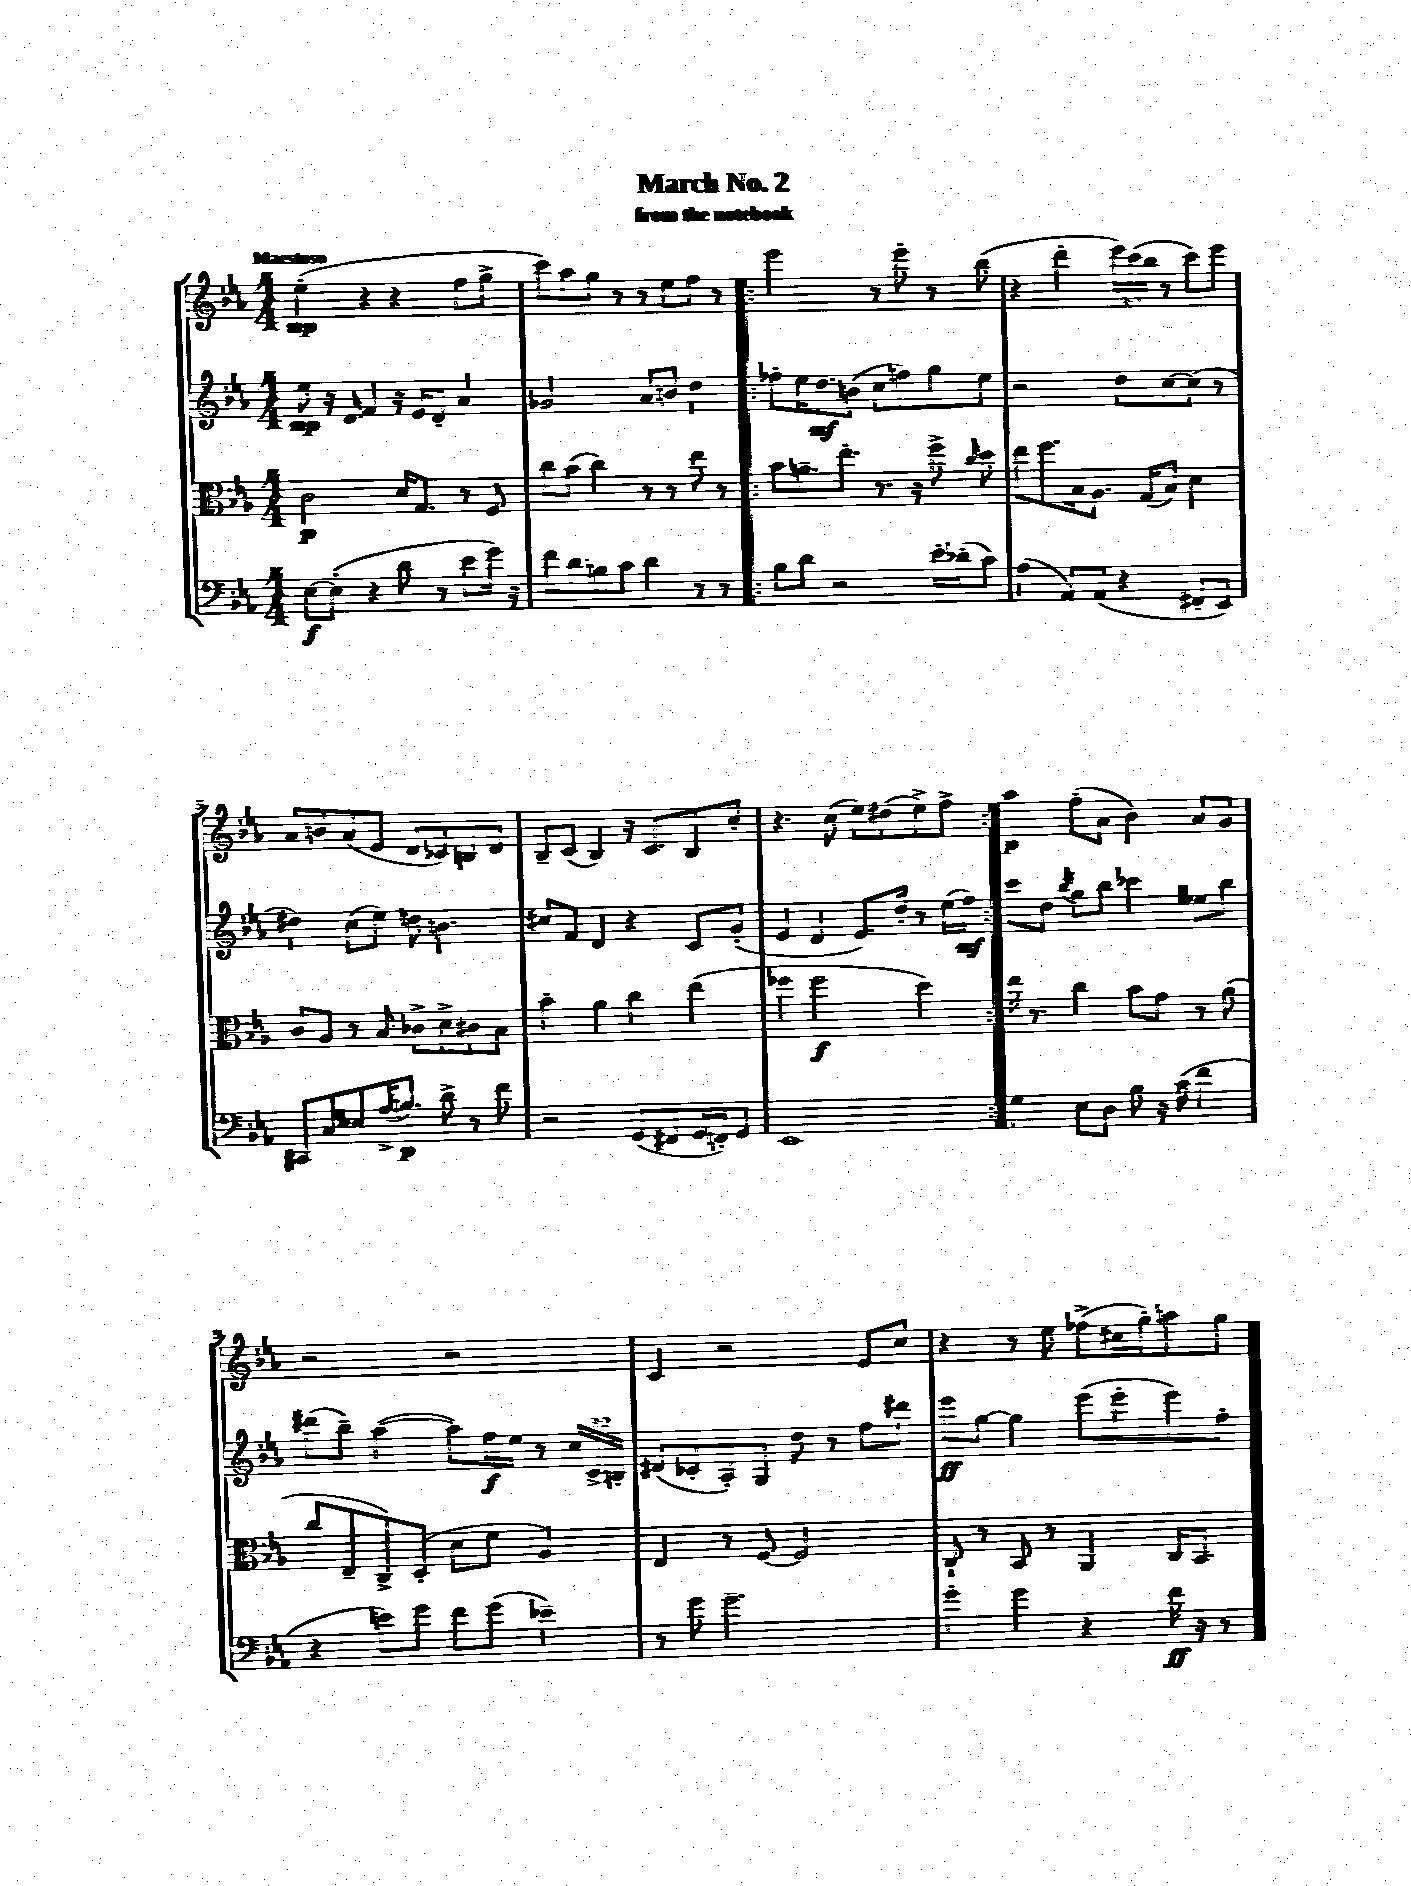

**kern	**kern	**kern	**kern
*staff4	*staff3	*staff2	*staff1
*clefF4	*clefC3	*clefG2	*clefG2
*k[b-e-a-]	*k[b-e-a-]	*k[b-e-a-]	*k[b-e-a-]
*M4/4	*M4/4	*M4/4	*M4/4
[8E-	2c	8ee-	(4ee-'
(8E-']	.	16r	.
.	.	16d	.
4r	.	4f	4r
8d	16d	16r	4r
.	8.G	16e-	.
8r	.	8d'	.
8e-	8r	4a-	8ff
16g)	8F	.	8gg^
16r	.	.	.
=	=	=	=
8f	8cc	2g-	8ccc)
8d	(8b-	.	8aa-
8B	4cc)	.	8gg
8c	.	.	8r
4d	8r	8a-	8r
.	8r	8b	8ee-
8r	8ee-	4dd	8ff
8r	8r	.	8r
=!|:	=!|:	=!|:	=!|:
8B-	8b-	8ff-'	2eee-
8d	8.a~	16ee-	.
.	.	8.dd	.
2r	.	.	.
.	8.ee-'	.	.
.	.	(8b	.
.	8.r	8cc	8r
.	.	8ff)	8eee-'
.	16r	.	.
16e-'	8ff^	8gg	8r
(16d-'	.	.	.
.	16qqcc	.	.
8c)	8dd	8ee-	(8bb-
=	=	=	=
(4A-	8ee-	2r	4r
.	8.ff	.	.
8AA-)	.	.	4ddd'
.	16B-	.	.
(8AA-	8.A-	.	.
4r	.	8dd	24eee-)
.	.	.	(24ccc
.	(16G	.	.
.	.	.	24bb-
.	8B-)	[8cc	8r
8FF#'	4d	(8cc]	8ccc)
8EE-)	.	8r	8eee-
=	=	=	=
8CC#	8c	4dd#)	8a-
8C	8A-	.	8b
8E--	8r	(8cc	(8a-
(16A-^	8B-	8ee-)	8e-
8.B)	.	.	.
.	8c-^	8dd	8d
8d^	8d^	4.b	8c-)
8r	8c#	.	8B
8f	8B-	.	8d
=	=	=	=
2r	4b-'	8cc#	8B-~
.	.	8f	(8c
.	4a-	4d	4B-)
(8GG	4cc	4r	16r
.	.	.	8.c
8FF#	.	.	.
16GG	(4ee-	8c	8B-
16FF')	.	.	.
8GG	.	(8g'	8cc'
=	=	=	=
1EE-	4ff-	4e-	4.r
.	2ff-	4d	.
.	.	.	(8cc
.	.	8.e-)	8ee-)
.	.	.	(8dd#
.	.	16dd'	.
.	4dd)	8r	8ee-^)
.	.	(16ee-	8ff^
.	.	16ff)	.
=:|!	=:|!	=:|!	=:|!
4G	16ee-	8ccc	4aa-
.	8.r	.	.
.	.	8dd	.
.	.	8qbb-	.
8E-	4cc	8gg	(8ff'
8D	.	8bb-	8a-
8B-	8b-	4ccc-	4b-)
16r	8g	.	.
(16c	.	.	.
4f	8r	8ee--	8a-
.	(8a-	8bb-	8g
=	=	=	=
4r	8cc	(8ddd#	2r
.	8E-~	8bb-~)	.
8e)	8C^)	([4aa-	.
8g	(8D'	.	.
8f	8d	8aa-])	2r
(8g	8f	16ff	.
.	.	16ee-	.
4e-~)	4A-)	8r	.
.	.	24cc	.
.	.	24c^	.
.	.	24B'	.
=	=	=	=
8r	4E-	(8d#	4c
8g	.	8c-'	.
2.g~	8r	8A-')	2r
.	[8F	8G	.
.	2F]	8dd	.
.	.	8r	.
.	.	8ff	8e-
.	.	8ddd#	8cc
=	=	=	=
4g'	8C`	8eee-	4r
.	8r	[8gg	.
4g	8BB-	4gg]	8r
.	8r	.	8ee-
4r	4AA-	(8eee-	(8ff-^
.	.	8eee-'	16cc#
.	.	.	16gg')
16f	16C	8eee-)	8aa
16r	8.BB-	.	.
8r	.	8ff'	8gg
==	==	==	==
*-	*-	*-	*-
